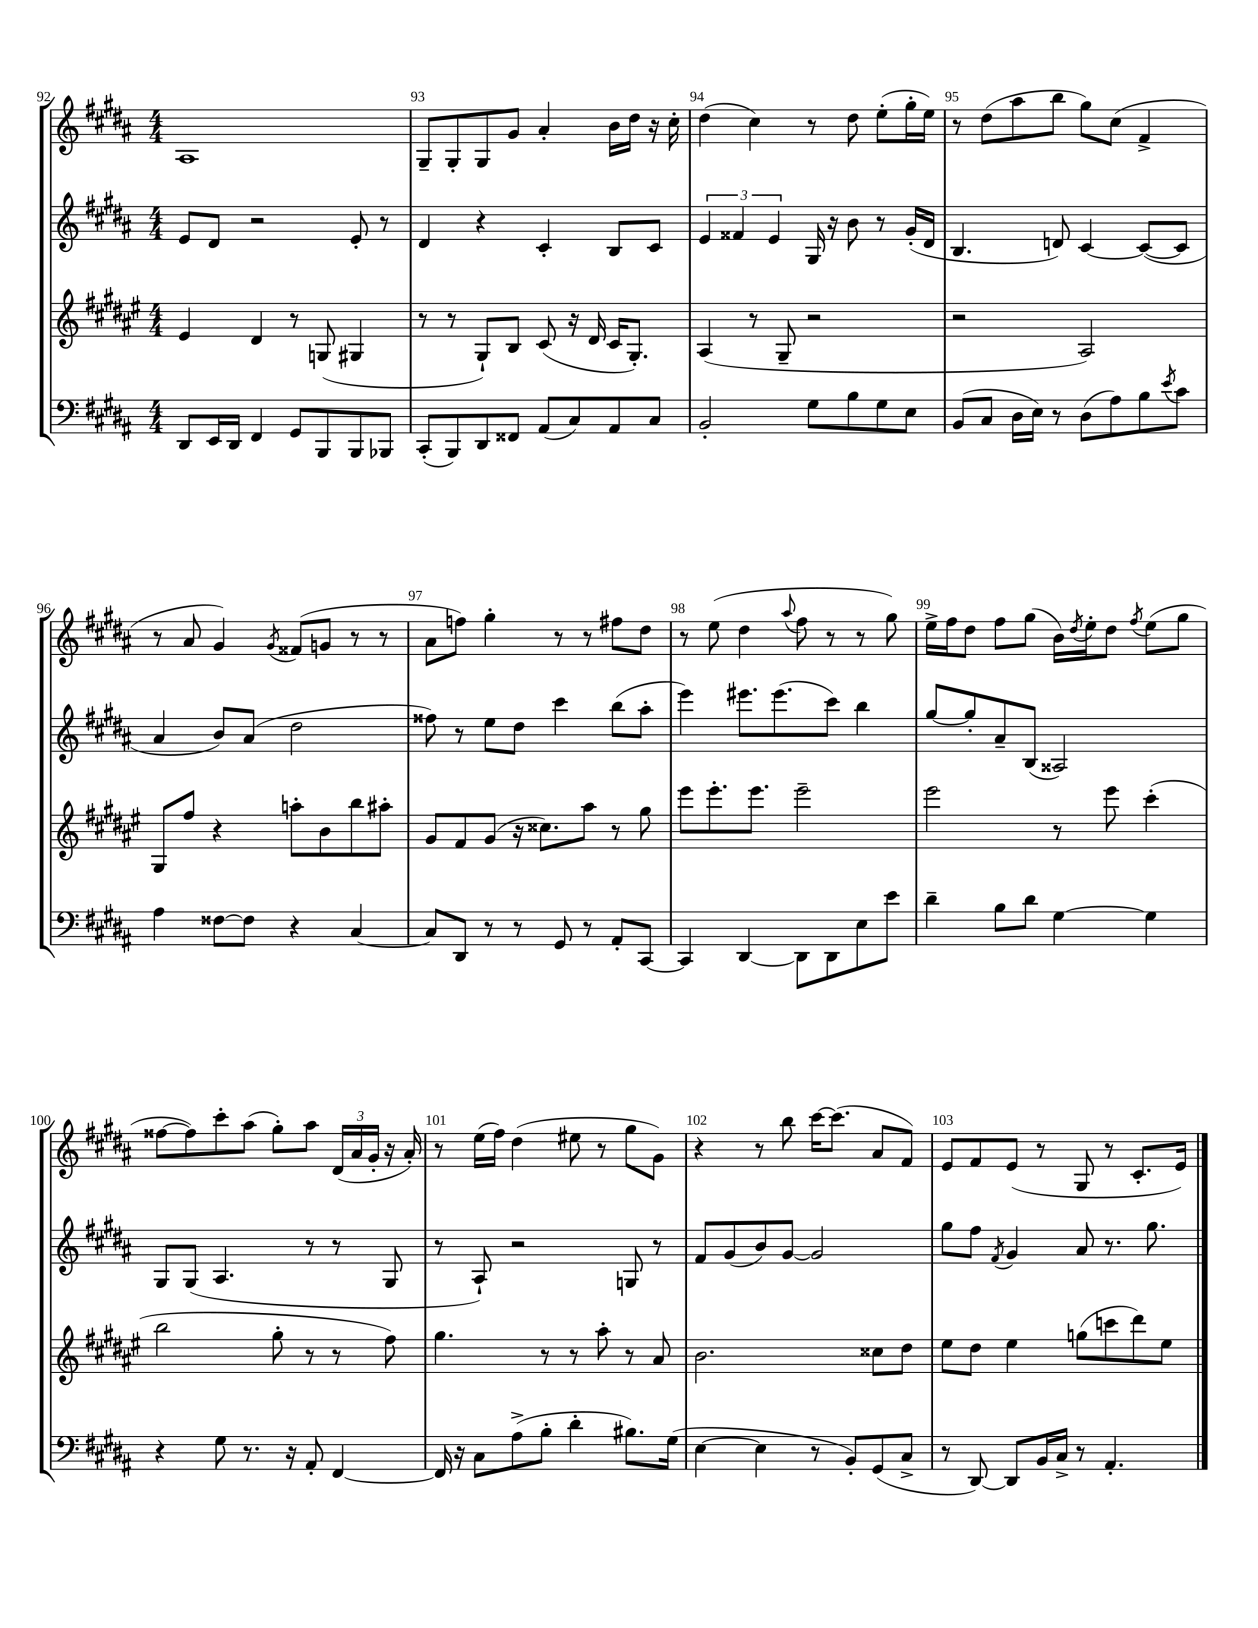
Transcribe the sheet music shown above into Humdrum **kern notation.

**kern	**kern	**kern	**kern
*staff4	*staff3	*staff2	*staff1
*clefF4	*clefG2	*clefG2	*clefG2
*k[f#c#g#d#a#]	*k[f#c#g#d#a#e#]	*k[f#c#g#d#a#]	*k[f#c#g#d#a#]
*M4/4	*M4/4	*M4/4	*M4/4
8DD#/L	4e#/	8e/L	1A#
16EE/L	.	8d#/J	.
16DD#/JJ	.	.	.
4FF#/	4d#/	2r	.
8GG#/L	8r	.	.
8BBB/	(8G/	.	.
8BBB/	4G#/	8e'/	.
8BBB-/J	.	8r	.
=	=	=	=
(8CC#'/L	8r	4d#/	8G#~/L
8BBB/)	8r	.	8G#'/
8DD#/	8G#`/L)	4r	8G#/
8FF##/J	8B/J	.	8g#/J
(8AA#/L	(8c#/	4c#'/	4a#'/
8C#/)	16r	.	.
.	16d#/	.	.
8AA#/	16c#/LK	8B/L	16b\LL
.	8.G#'/J)	.	16dd#\JJ
8C#/J	.	8c#/J	16r
.	.	.	16cc#'\
=	=	=	=
2BB'/	(4A#/	6e/	(4dd#\
.	.	6f##/	.
.	8r	.	4cc#\)
.	.	6e/	.
.	8G#~/	.	.
8G#\L	2r	16G#/	8r
.	.	16r	.
8B\	.	8b\	8dd#\
8G#\	.	8r	(8ee'\L
8E\J	.	(16g#'/LL	16gg#'\L
.	.	16d#/JJ	16ee\JJ)
=	=	=	=
(8BB/L	2r	4.B/	8r
8C#/J	.	.	(8dd#\L
16D#\LL	.	.	8aa#\
16E\JJ)	.	.	.
8r	.	8d/)	8bb\J
(8D#\L	2A#/)	[4c#/	8gg#\L)
8A#\)	.	.	(8cc#\J
8B\	.	(8c#/_L	4f#^/
8qe/	.	.	.
8c#\J	.	8c#/]J	.
=	=	=	=
4A#\	8G#/L	4a#/	8r
.	8ff#/J	.	8a#/
[8F##\L	4r	8b/L)	4g#/)
8F##\]J	.	(8a#/J	.
.	.	.	8qg#/
4r	8aa'\L	2dd#\	(8f##/L
.	8b\	.	8g/J
[4C#/	8bb\	.	8r
.	8aa#'\J	.	8r
=	=	=	=
8C#/]L	8g#/L	8ff##\)	8a#\L
8DD#/J	8f#/	8r	8ff\J)
8r	(8g#/J	8ee\L	4gg#'\
8r	16r	8dd#\J	.
.	8.cc##\L)	.	.
8GG#/	.	4ccc#\	8r
8r	8aa#\J	.	8r
8AA#'/L	8r	(8bb\L	8ff#\L
[8CC#/J	8gg#\	8aa#'\J	8dd#\J
=	=	=	=
4CC#/]	8eee#\L	4eee\)	8r
.	8.eee#'\	.	(8ee\
[4DD#/	.	8.eee#\L	4dd#\
.	8.eee#\J	.	.
.	.	(8.eee#\	.
.	.	.	8qqaa#/
8DD#\]L	2eee#~\	.	8ff#\
8DD#\	.	8ccc#\J)	8r
8E\	.	4bb\	8r
8e\J	.	.	8gg#\)
=	=	=	=
4d#~\	2eee#\	[8gg#/L	16ee^\LL
.	.	.	16ff#\J
.	.	8gg#'/]	8dd#\J
8B\L	.	8a#~/	8ff#\L
8d#\J	.	(8B/J	(8gg#\J
[4G#\	8r	2A##/)	16b\LL)
.	.	.	8qdd#/
.	.	.	16ee'\J
.	8eee#\	.	8dd#\J
.	.	.	8qff#/
4G#\]	(4ccc#'\	.	(8ee\L
.	.	.	8gg#\J
=	=	=	=
4r	2bb\	8G#/L	[8ff##\L
.	.	(8G#/J	8ff##\])
8G#\	.	4.A#/	8ccc#'\
8.r	.	.	(8aa#\J
.	8gg#'\	.	8gg#'\L)
16r	.	.	.
8AA#'/	8r	8r	8aa#\J
[4FF#/	8r	8r	(24d#/LL
.	.	.	24a#/
.	.	.	24g#'/JJ
.	8ff#\)	8G#/	16r
.	.	.	16a#'/)
=	=	=	=
16FF#/]	4.gg#\	8r	8r
16r	.	.	.
8C#\L	.	8A#`/)	(16ee\LL
.	.	.	16ff#\JJ)
(8A#^\	.	2r	(4dd#\
8B'\J	8r	.	.
4d#'\	8r	.	8ee#\
.	8aa#'\	.	8r
8.B#\L)	8r	8G/	8gg#\L
.	8a#/	8r	8g#\J)
(16G#\Jk	.	.	.
=	=	=	=
[4E\	2.b\	8f#/L	4r
.	.	(8g#/	.
4E\]	.	8b/)	8r
.	.	[8g#/J	8bb\
8r	.	2g#/]	[16ccc#\LK
.	.	.	(8.ccc#\]J
8BB'/L)	.	.	.
(8GG#/	8cc##\L	.	8a#/L
8C#^/J	8dd#\J	.	8f#/J)
=	=	=	=
8r	8ee#\L	8gg#\L	8e/L
[8DD#/)	8dd#\J	8ff#\J	8f#/
.	.	8qf#/	.
8DD#/]L	4ee#\	4g#/	(8e/J
16BB/L	.	.	8r
16C#^/JJ	.	.	.
8r	(8gg\L	8a#/	8G#/
4.AA#'/	8ccc\	8.r	8r
.	8ddd#\)	.	8.c#'/L
.	.	8.gg#\	.
.	8ee#\J	.	.
.	.	.	16e/Jk)
==	==	==	==
*-	*-	*-	*-
